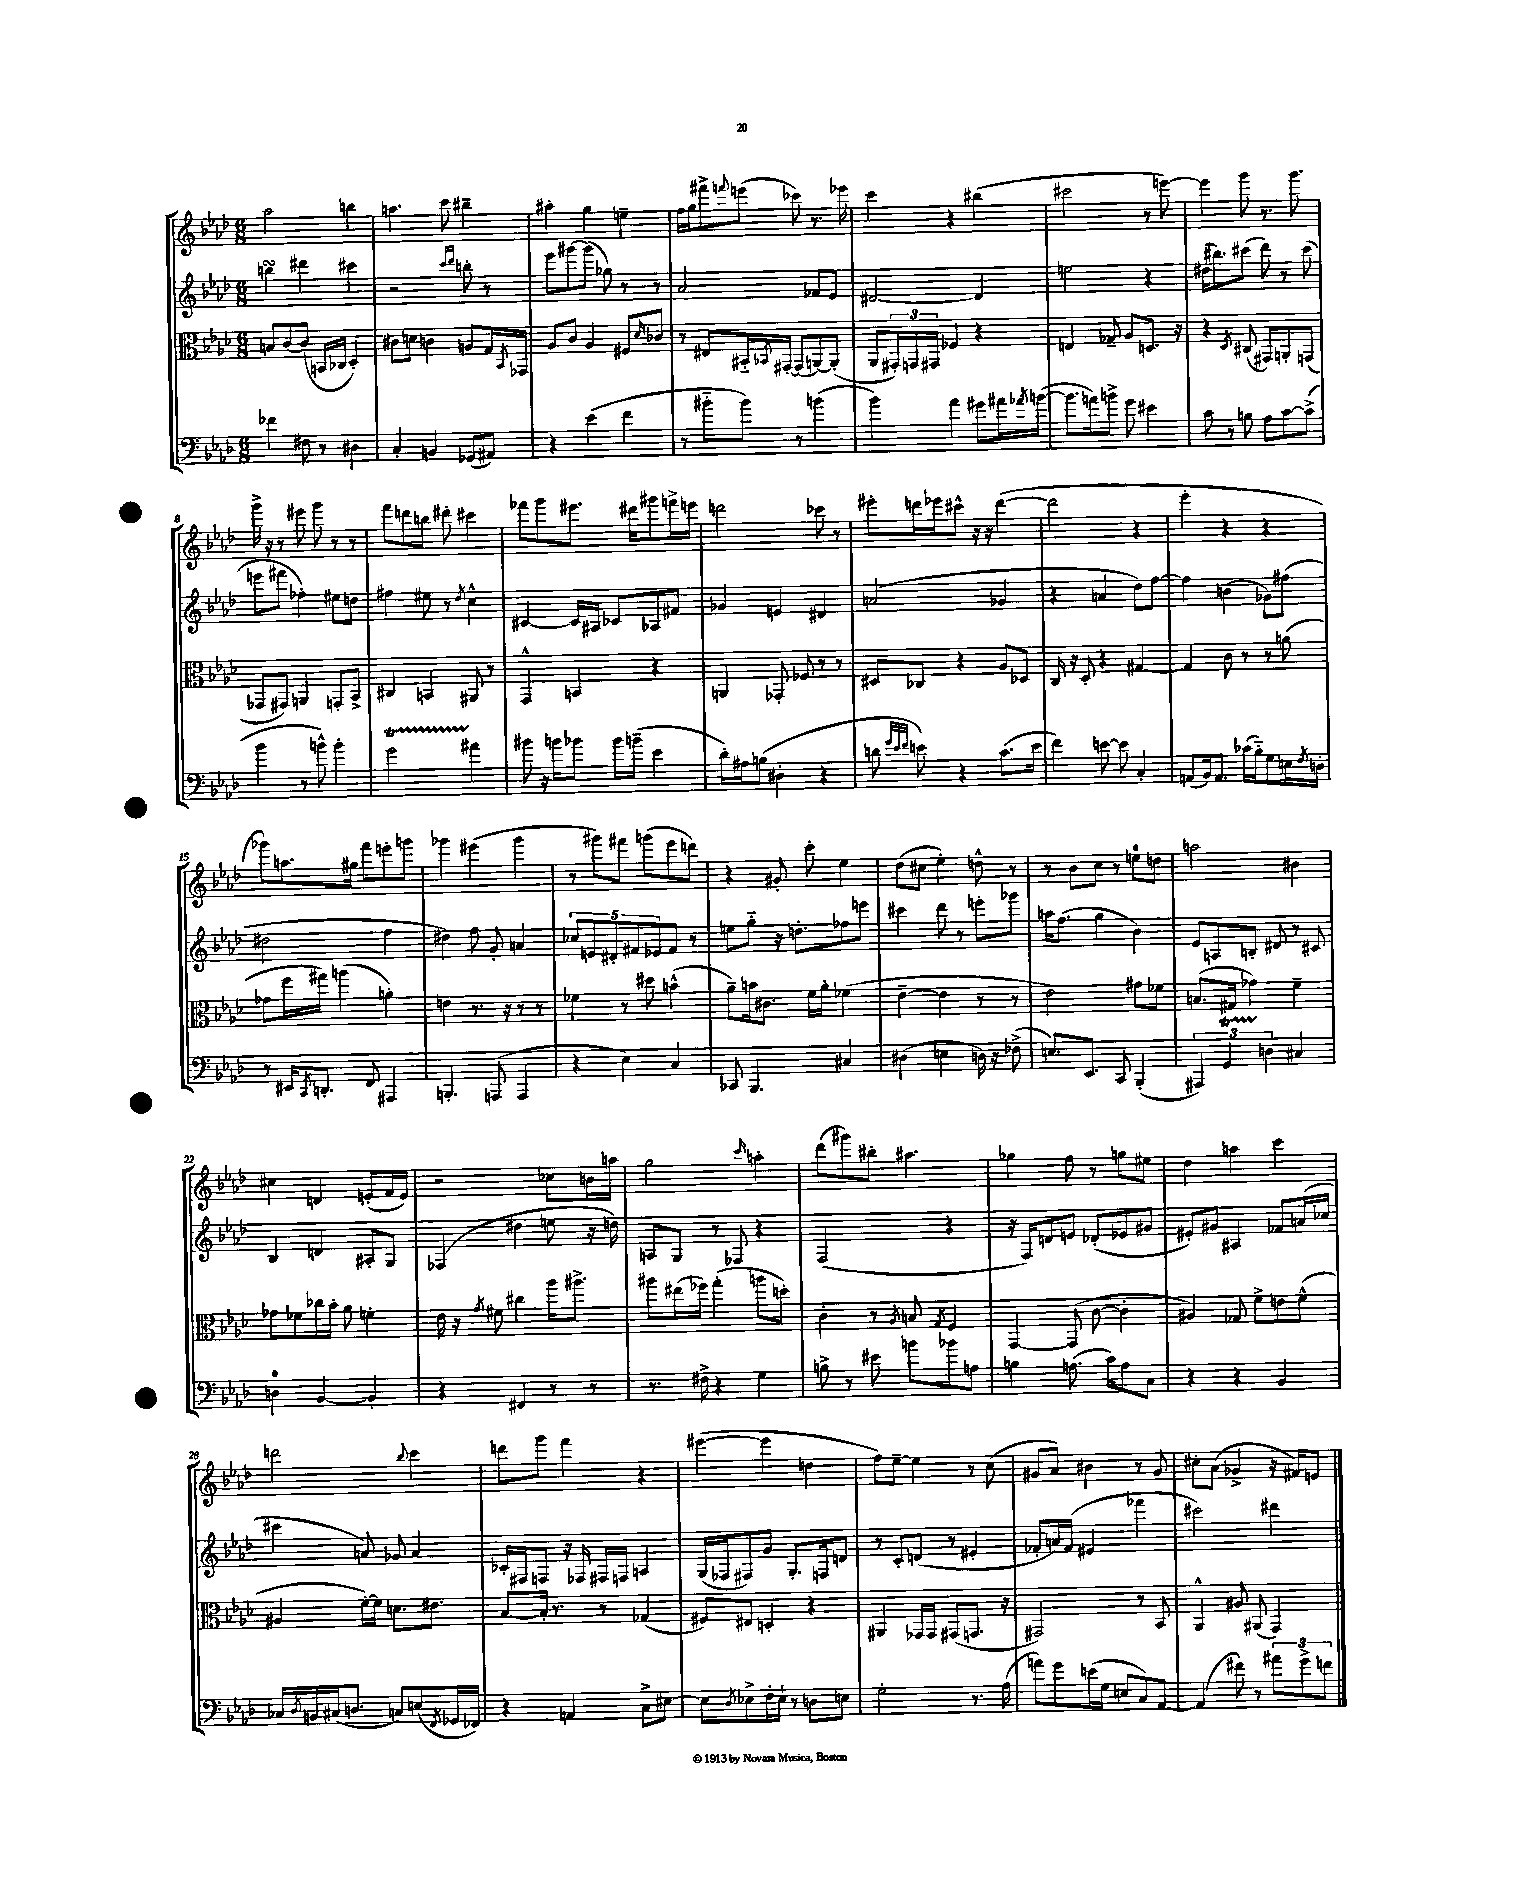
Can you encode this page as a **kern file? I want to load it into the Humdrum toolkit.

**kern	**kern	**kern	**kern
*staff4	*staff3	*staff2	*staff1
*clefF4	*clefC3	*clefG2	*clefG2
*k[b-e-a-d-]	*k[b-e-a-d-]	*k[b-e-a-d-]	*k[b-e-a-d-]
*M6/8	*M6/8	*M6/8	*M6/8
4f-\	8B/L	4bb\	2aa-\
.	[8c/	.	.
8F#\	(8c/]J	4ddd#\	.
8r	16BB/LL	.	.
.	16C-/JJ	.	.
4D#\	4D-'/)	4ccc#\	4bb\
=	=	=	=
4C'/	8c#\L	2r	4.aa\
.	8d\J	.	.
4BB/	4c\	.	.
.	.	.	8ccc\
.	.	16qqccc/LL	.
.	.	16qqddd-/JJ	.
(8GG-/L	8A/L	8bb'\	4bb#~\
8AA#/J)	16G/L	8r	.
.	8qBB-/	.	.
.	16GG-/JJ	.	.
=	=	=	=
4r	8A-/L	8eee-\L	4aa#'\
.	8c/J	[8ggg#\	.
(4e-\	4A-/	(8ggg#\]J	4gg\
.	.	8gg-\)	.
4f\	8F#/L	8r	4ee~\
.	16qqd-/	.	.
.	8c-/J	8r	.
=	=	=	=
8r	8r	2a-/	16ff\LL
.	.	.	16gg\J
8b#'~\L	8E#/L	.	8fff#^\
.	.	.	8qqfff/
8b#\J)	16BB#'~/L	.	(8eee\J
.	8qBB-/	.	.
.	[16GG#'/JJ	.	.
8r	(8GG#/]L	.	8ccc-\)
(4b\	[8AA/)	8f-/L	8.r
.	(8AA'/]J	8e-/J	.
.	.	.	16eee-\
=	=	=	=
4b-\)	8AA-/L	[2d#/	4ccc\
.	24GG#'/L)	.	.
.	24GG/	.	.
.	24GG#/JJ	.	.
4a-\	4F-/	.	4r
8g#\L	4r	4d#/]	(4bb#\
16a#\L	.	.	.
8qa-/	.	.	.
([16b\JJ	.	.	.
=	=	=	=
8.b\]L	4E/	2ee\	2ccc#\
16a\k)	.	.	.
8b^\J	8G-~/	.	.
8g\	8A-/L	.	.
4e#\	8.D/J	4r	8r
.	.	.	[8eee\)
.	16r	.	.
=	=	=	=
8c\	4r	(16dd#\LK	4eee\]
.	.	8.bb#\)	.
8r	.	.	.
.	8qD-/	.	.
8B\	(8C#/	(8ccc#\J	8ggg\
8A-\L	8GG#/L)	8ddd-\)	8.r
[8c\	8AA'/	8r	.
.	.	.	8.ggg\
(8c^\]J	(8GG/J	(8ccc#\	.
=	=	=	=
4b-\	8GG-/L	8eee\L	16ggg^\
.	.	.	16r
.	8GG#/J)	8fff#\J	8r
8r	4AA/	4ff-'\)	8eee#\
8b^^\)	.	.	8ggg\
4b'\	8GG'/L	8ee#\L	8r
.	8BB-^/J	8dd\J	8r
=	=	=	=
2g\	4C#/	4ff#\	8fff\L
.	.	.	8ddd\
.	4BB/	8ee#\	8bb\J
.	.	8r	8ddd#'\
.	.	8qdd-/	.
4a#\	8AA#/	4cc^^\	4ccc#\
.	8r	.	.
=	=	=	=
8b#\	4GG^^/	[4c#/	8fff-\L
16r	.	.	8ggg\
16b\LK	.	.	.
8b-\J	4BB/	16c#/]LL	8.eee#\J
.	.	16A#/JJ	.
16b-\LL	.	8c-/L	.
(16b~\JJ	.	.	16ddd#\LK
4e-\	4r	8A-/	8ggg#\
.	.	8f#/J	16fff^\L
.	.	.	16eee\JJ
=	=	=	=
16d-'\LL)	4AA/	4g-/	2ddd\
16A#\J	.	.	.
(8B\J	.	.	.
4D#'\	8GG-'/	4e/	.
.	8F-/	.	.
4r	8r	4d#/	8ccc-\
.	8r	.	8r
=	=	=	=
8d\	8D#/L	(2a/	8eee#'\L
32qqg/LLL	.	.	.
32qqe-/	.	.	.
32qqf/JJJ	.	.	.
8e\)	8C-/J	.	16ddd\L
.	.	.	16eee-\J
4r	4r	.	8ccc#^^\J
.	.	.	16r
.	.	.	16r
(8.c\L	8A-/L	4g-/	([4ddd\
.	8D-/J	.	.
16e\Jk	.	.	.
=	=	=	=
4f\)	16C/	4r	2ddd\]
.	16r	.	.
.	8D-'/	.	.
[8e\	4r	4a/	.
8e\]	.	.	.
4C'/	[4G#/	8dd-\L)	4r
.	.	[8ff\J	.
=	=	=	=
(8AA/L	4G#/]	4ff\]	4eee-'\
16BB-/k)	.	.	.
8.AA/J	.	.	.
.	8c\	(4b\	4r
(16c-\LL	8r	.	.
16B-'~\J)	.	.	.
8G\	8r	8g-\L)	4r
16E\L	(8a\	(8ff#\J	.
8qF/	.	.	.
16D'\JJ	.	.	.
=	=	=	=
8r	8g-\L	2dd#\	8ggg-\L)
16EE#/LK	16ff\L	.	8.aa\
8qCC/	.	.	.
8.DD'/J	16gg#\JJ)	.	.
.	(4aa\	.	.
.	.	.	16gg#\Jk
8FF/	.	.	8fff\L
4AAA#/	4a'\)	4ff\	8eee'\
.	.	.	8ggg\J
=	=	=	=
4.BBB'/	4e\	4dd#\)	4ggg-\
.	8.r	8ff\	(4eee#\
(8AAA/	.	8g'/	.
.	16r	.	.
4AAA/	8r	4a/	4ggg-\
.	8r	.	.
=	=	=	=
4r	4f-\	10cc-/L	8r
.	.	10e/	.
.	.	.	8ggg#\L)
.	.	10d#'/	.
4E-\)	8r	.	8fff#\J
.	.	10f#/	.
.	8dd#\	.	(8ggg\L
.	.	10e-/	.
4C/	(4b^^\	8f#/J	8eee-\
.	.	8r	8ddd\J)
=	=	=	=
8CC-/	8a-~\L)	8ee\L	4r
4.BBB-/	16b\k	8gg'~\J	.
.	8.c#\J	.	.
.	.	16r	8g#'/
.	.	8.dd'\L	.
.	16f\LL	.	8ccc'\
.	16a-'\JJ	.	.
4C#/	(4f-\	8ff-\	4ee-\
.	.	8eee\J	.
=	=	=	=
(4D#\	[4e-~\	4ccc#\	(8dd-\L
.	.	.	8cc#\J
4E\	4e-\]	8ddd-\	4ee-'\)
.	.	8r	.
16D\)	8r	8eee'\L	8dd^^\
16r	.	.	.
(8F-^\	8r	8ggg-\J	8r
=	=	=	=
8.E/L)	2e-\)	16aa\LK	8r
.	.	(8.ff\J	.
.	.	.	8b-\L
8.EE-/J	.	.	.
.	.	4gg\	8cc\J
8CC/	.	.	8r
(4BBB-'/	8g#\L	4b-\)	8ee\L
.	8f-\J	.	8dd\J
=	=	=	=
6AAA#/)	(8.B/L	8e-/L	2aa\
.	.	8A/	.
6GG/	.	.	.
.	16G#/Jk	.	.
.	4g-\)	8B'/J	.
6D\	.	.	.
.	.	8d#/	.
4C#/	4f~\	8r	4b#\
.	.	8c#/	.
=	=	=	=
4D\	8g-\L	4B-/	4cc#\
.	8f-\	.	.
[4BB-/	16cc-\L	4d/	4d/
.	16b-'\JJ	.	.
.	8a-\	.	.
4BB-'/]	4f'\	8A#'/L	(8e'/L
.	.	8G/J	16f/L
.	.	.	16e/JJ)
=	=	=	=
4r	16e-\	(4F-/	2r
.	16r	.	.
.	8qg/	.	.
.	8f#\	.	.
4FF#/	4cc#\	4dd#\	.
8r	16aa-\LK	8ee\	8cc-\L
.	8.aa#^\J	.	.
8r	.	16r	16b\L
.	.	16dd\)	16aa\JJ
=	=	=	=
8.r	8aa#\L	8A/L	2gg\
.	(16ee#\L	8G/J	.
16F#^\	16ff-\JJ)	.	.
4r	(4gg'\	8r	.
.	.	8F-/	.
.	.	.	16qqccc/
4G\	8aa\L	4r	4aa'\
.	8dd'\J)	.	.
=	=	=	=
8B^\	4c'\	(2F/	(8ddd-\L
8r	.	.	8ggg#\)
8e#\	8r	.	8bb#'\J
.	8qA-/	.	.
8b\L	8B/	.	4.aa#\
.	8qG/	.	.
8b-\	4F/	4r	.
8A\J	.	.	.
=	=	=	=
4B\	[4GG/	16r	4gg-\
.	.	16F/LK)	.
.	.	8d/	.
(8.A\	(8GG/]	8e/J	8ff\
.	[8c\	(8d-'/L	8r
16c\LK)	.	.	.
8A\	4c'\]	8e-/	8gg\L
8C\J	.	8g#/J	8ee#\J
=	=	=	=
4r	4A#/)	8e#'/L)	4dd-\
.	.	8g#/J	.
4r	8G-/	4A#/	4aa\
.	8f^\L	.	.
4BB-/	8e\	8f-/L	4ccc\
.	(8f^^\J	(16a/L	.
.	.	16cc-/JJ	.
=	=	=	=
16C-/LL	4A#/	4ccc#\	2ddd\
8qD-/	.	.	.
16BB/	.	.	.
(16C#/J	.	.	.
8.D/J	.	.	.
.	[16f'\LL)	8a/)	.
.	16f\]JJ	.	.
8C/L)	8.d\L	8g-/	.
.	.	.	8qqbb-/
(8E/	.	4a/	4ccc\
.	8.e#\J	.	.
8qFF/	.	.	.
16GG-/L	.	.	.
16FF-/JJ)	.	.	.
=	=	=	=
4r	[8B-/L	16c-'/LL	8ddd\L
.	.	16F#/J	.
.	16B-'/]Jk	8F/J	8ggg\J
.	8.r	.	.
4AA/	.	16r	4fff\
.	.	16F-/	.
.	8r	16F#/LL	.
.	.	16F/JJ	.
8C^\L	(4G-/	4A/	4r
[8E#\J	.	.	.
=	=	=	=
8E#\]L	8F#/L)	(16G/LL	([4eee#\
.	.	16F-/J	.
8qD-/	.	.	.
8E-^\	8E#/J	8F#/)	.
16F'\L	4D'/	8g/J	4eee#\]
16E-`\JJ	.	.	.
8r	.	8.G'/L	.
8D\L	4r	.	4dd\
.	.	16F/k	.
8E\J	.	8d/J	.
=	=	=	=
2G'\	4AA#/	8r	8ff\L)
.	.	8c'/L	[8ee-~\J
.	16GG-/LL	(8d/J	4ee-\]
.	16GG-/JJ	.	.
.	(8GG#/L	8r	.
8.r	8.GG/J	4e#'/	8r
.	.	.	(8cc\
(16A-\	16r	.	.
=	=	=	=
8a\L)	2GG#/)	8f-'/L	8g#/L
8g\	.	16a/L)	8a-/J)
.	.	(16f-/JJ	.
(16e\L	.	4e#/	4b#\
16G\JJ	.	.	.
8E/L	.	.	.
8C/)	8r	4fff-\	8r
[8AA-/J	8BB-/	.	8g#/
=	=	=	=
(4AA-/]	4AA-^^/	2ccc#\)	8cc#'\L
.	.	.	(8a-\J
8f#\)	8A#/	.	4g-^/
8r	(8AA#/	.	.
12a#\L	4GG/)	4ddd#\	16r
.	.	.	16f#/LK)
12g^\	.	.	.
.	.	.	8e/J
12f\J	.	.	.
==	==	==	==
*-	*-	*-	*-
